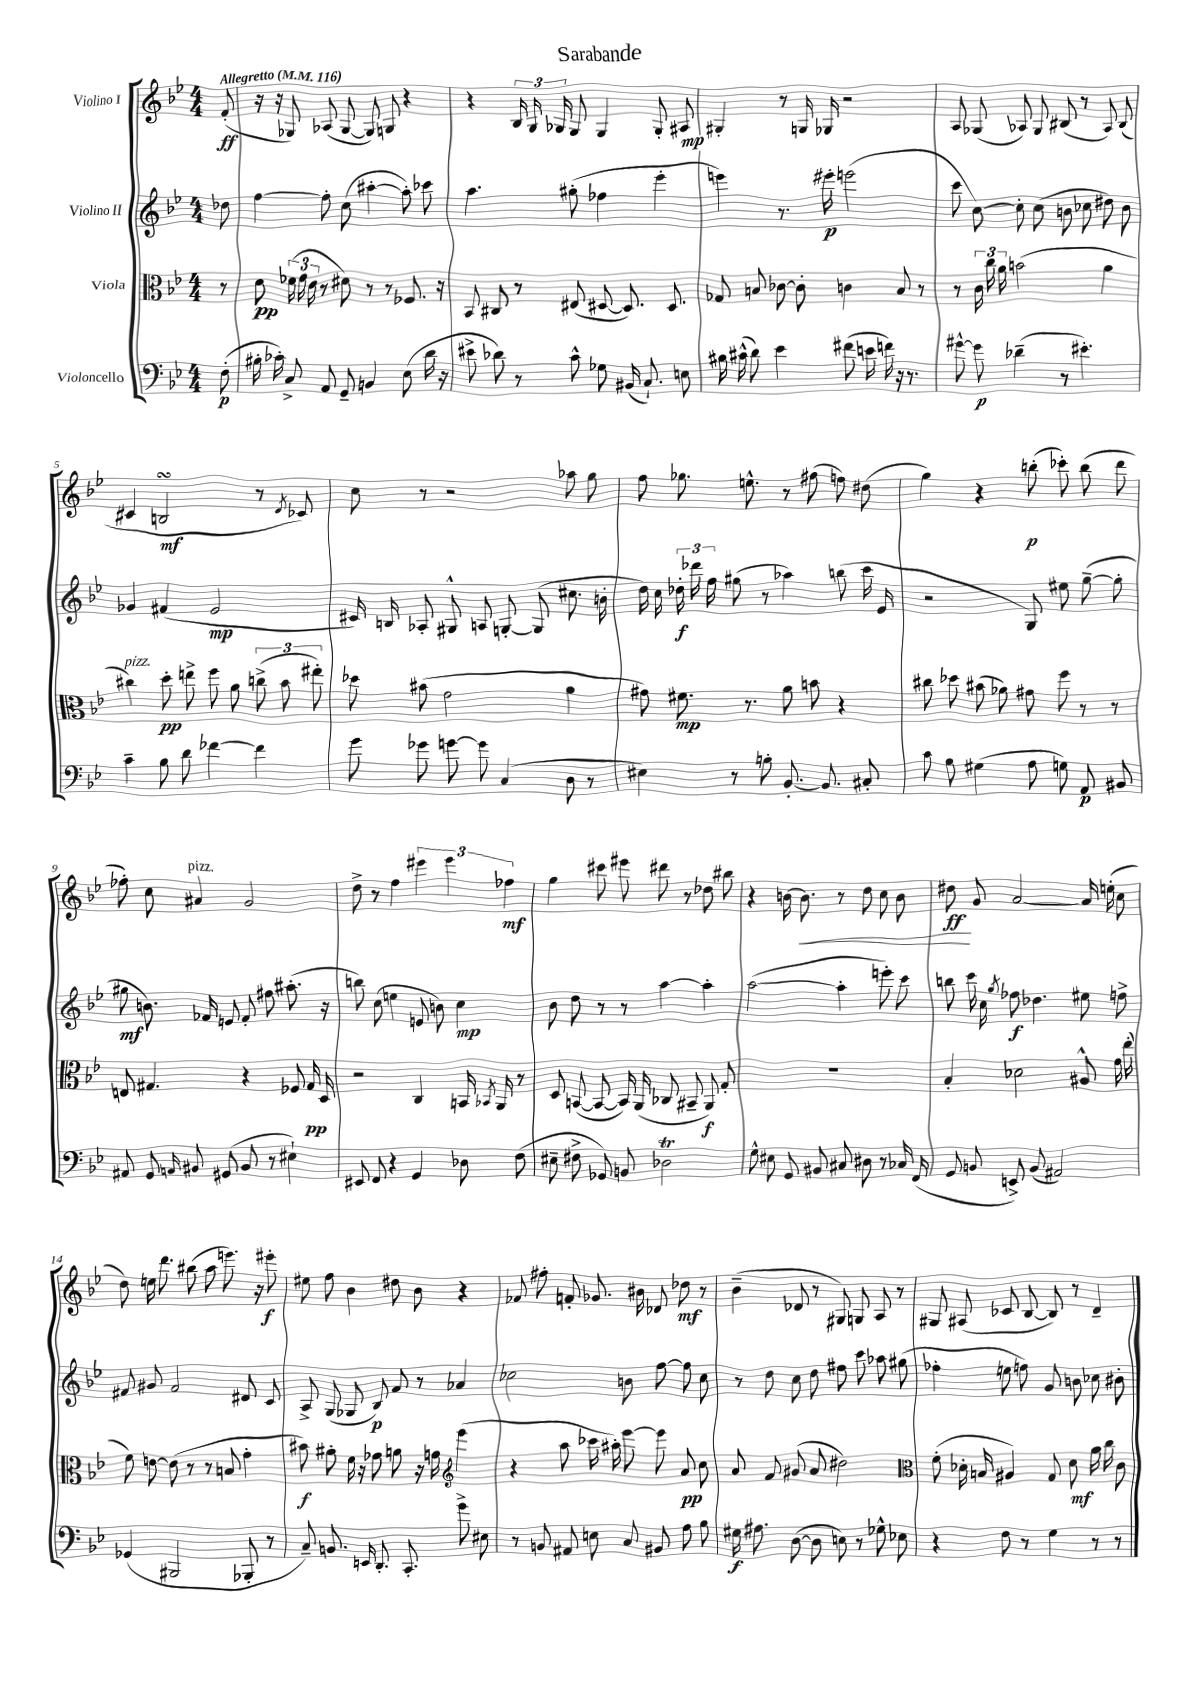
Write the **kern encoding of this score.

**kern	**kern	**kern	**kern
*staff4	*staff3	*staff2	*staff1
*clefF4	*clefC3	*clefG2	*clefG2
*k[b-e-]	*k[b-e-]	*k[b-e-]	*k[b-e-]
*M4/4	*M4/4	*M4/4	*M4/4
*MM116	*MM116	*MM116	*MM116
(8F'	8r	8dd-	(8f'
=	=	=	=
16B#'	8d	[4ff	16r
16c-')	.	.	16r
8C^	(24f-	.	8G-)
.	24g	.	.
.	24e-	.	.
8AA	8r	8ff']	(8A-
8GG~	8d#)	(8cc	[8G-
4BB	8r	[4aa#'	8G-])
.	8r	.	8G
(8E-	8.F-	8aa#'])	4r
16d	.	8ccc-	.
16r	16r	.	.
=	=	=	=
8e#^	8BB-	4.aa	4r
8d-)	8C#	.	.
8r	8r	.	24B-
.	.	.	24G
.	.	.	24G-
8c^^	(8E#	(8gg#'	8G-
8G-	[8D#	4ff-	4G-
(16BB#	8.D#])	.	.
8.C`)	.	.	.
.	.	4eee-'	8G-'
.	8.D#	.	.
8E	.	.	8A#
=	=	=	=
16B#	8G-	4eee)	4G#'
(16c#^^	.	.	.
8d)	8B	.	.
4e-	[8c-	8.r	8r
.	8c-']	.	16G
.	.	16eee#'	16G-
(8f#	4c	(2eee	2r
16e	.	.	.
16f)	.	.	.
16r	8B	.	.
8.r	.	.	.
.	8r	.	.
=	=	=	=
[8g#^^	8r	8ccc	8A
8g#]	24c	[8cc)	(8G-
.	24cc	.	.
.	24a	.	.
(4d-~	(2b	8cc']	8A-)
.	.	(8cc	8G-
8r	.	8b	(8B#
4.e#')	.	8cc-	8r
.	4a	8dd#)	8A-)
.	.	8b	(8B#
=	=	=	=
4c~	4cc#)	4g-	4c#
8B-	8dd'	(4f#	2B
8d	8ee^	.	.
[4f-	8ff	2e-	.
.	8a	.	.
4f-]	(12cc^	.	8r
.	12b-	.	.
.	.	.	8qd
.	.	.	8c-)
.	12ee#')	.	.
=	=	=	=
8g	8dd-	16c#)	8cc
.	.	16B	.
8g-	(8b#	8A-'	8r
[8g	2g	8G#^^	2r
8g]	.	8A	.
(4C	.	[8G'	.
.	.	(8G]	.
8D	4a	8.cc#	8aa-
8r	.	.	8gg
.	.	16b'	.
=	=	=	=
4E#)	8g#)	16dd)	8ff
.	.	16cc	.
.	8.f#	24dd-'	8.gg-
.	.	24ddd-	.
.	.	24ff	.
8r	.	(8gg#	.
.	8.r	.	8.ee^^
8B'	.	8r	.
[8.BB-'	8a	4aa-)	8r
.	8b	.	(8ff#
8.BB-]	.	.	.
.	4r	(8bb	8ff)
8C#'	.	16ccc	(8dd#
.	.	16e-	.
=	=	=	=
8c	8cc#	2r	4gg)
8B-	8dd-	.	.
(4G#	(8b#	.	4r
.	8a-)	.	.
8A	8g#	8G)	(8bb'
8G)	8ff	8ee#	8ccc-')
8AA	8r	([8gg~	(8bb
8BB#	8r	8gg']	8ddd
=	=	=	=
8AA#	8E	8gg#	8ff-')
8GG	4.G#	8.b)	8cc
16qqAA	.	.	.
8BB#	.	.	4a#
.	.	16f-	.
(8GG#	.	8e	.
8BB#	4r	8f-'	2g
8r	.	8ff#	.
4E#`)	8F-	(8.aa#'	.
.	16G#	.	.
.	16D	16r	.
=	=	=	=
8EE#	2r	8bb)	8dd^
8FF	.	(8cc	8r
4r	.	4ee	4ff
4GG	4C	8e	6eee#
.	.	8b)	.
.	.	.	6eee#
8D-	16BB	4cc	.
.	8qBB-	.	.
.	16AA	.	.
.	.	.	6ff-
(8F	8r	.	.
=	=	=	=
8E#~	8D	8b-	4gg
8F#^	([8BB	8dd	.
8GG-)	8BB_	8r	8ccc#
8BB	16BB])	8r	8eee#
.	(16AA	.	.
2D-	8C-	[4aa	8ddd#
.	8BB#~	.	8r
.	8AA)	4aa']	8dd-
.	8G'	.	8bb#
=	=	=	=
8G^^	1r	([2aa	4r
8E#	.	.	.
8GG	.	.	[16b
.	.	.	8.b]
8BB#	.	.	.
8C#	.	4aa']	8r
8D#	.	.	8dd
8r	.	8eee')	8cc
16C-	.	8ccc	8b
(16FF	.	.	.
=	=	=	=
8GG	4B-'	8bb	8dd#
8BB	.	16ccc	8g
.	.	16cc	.
.	.	8qgg	.
8EE^)	2d-	8ff-	[2a
(8BB	.	4.dd-	.
2AA#)	.	.	.
.	8A#^^	8ee#	16a]
.	.	.	(16ee'
.	16g	8ff^	8cc
.	(16ee-'	.	.
=	=	=	=
(4GG-	8f)	8f#	8dd)
.	[8e	8g#	16ee
.	.	.	8.ddd
2BBB#	(8e]	2f#	.
.	8r	.	(8bb#
.	8r	.	8aa
.	8B	.	8.eee)
8BBB-'	4g'	8d#	.
.	.	.	16r
8r	.	8c	8eee#'
=	=	=	=
8C~)	8b#)	8A^	8ee#
8.BB	8a#'	(8G	8ff
.	16f	8G-	4b-
16EE	16r	.	.
8.DD'	8g-	8B-)	.
.	8a	8f	8dd#
8.CC'	.	.	.
.	16r	8r	8b-
.	16g	.	.
*	*clefG2	*	*
8g^	(4eee-	4a-	4r
8E#	.	.	.
=	=	=	=
8r	4r	2cc-	8f-
8BB	.	.	8ff#'
8AA#	8aa	.	8f'
8E	16ccc-	.	8.g-
.	16aa#')	.	.
8C	[8eee-	8b	.
.	.	.	16b#
8BB#	8eee-]	[8ff	8d-
8A	8a	8ff]	8dd-
8B-	8cc	8cc-	8r
=	=	=	=
16G#	8a	8r	(4b-~
8.A#	.	.	.
.	8f	8dd	.
([8D	(8g#	8cc	8d-
8D]	8a	8dd	8r
8E)	2dd#)	8ff#	8G#)
8r	.	8ccc	8G
8G-^^	.	8aa-	8A
8E-	.	(8gg#	8r
=	=	=	=
*	*clefC3	*	*
4r	(8f'	4ff-'	8G#
.	16d-'	.	(8A#
.	16B	.	.
8F	4A#)	8ee	8c-
8r	.	8ff)	[8B-
4G	8G	8g	8B-])
.	8d-	8b	8r
8r	16a	8cc-	4d~
.	16cc	.	.
8r	8c	8b#'	.
==	==	==	==
*-	*-	*-	*-
